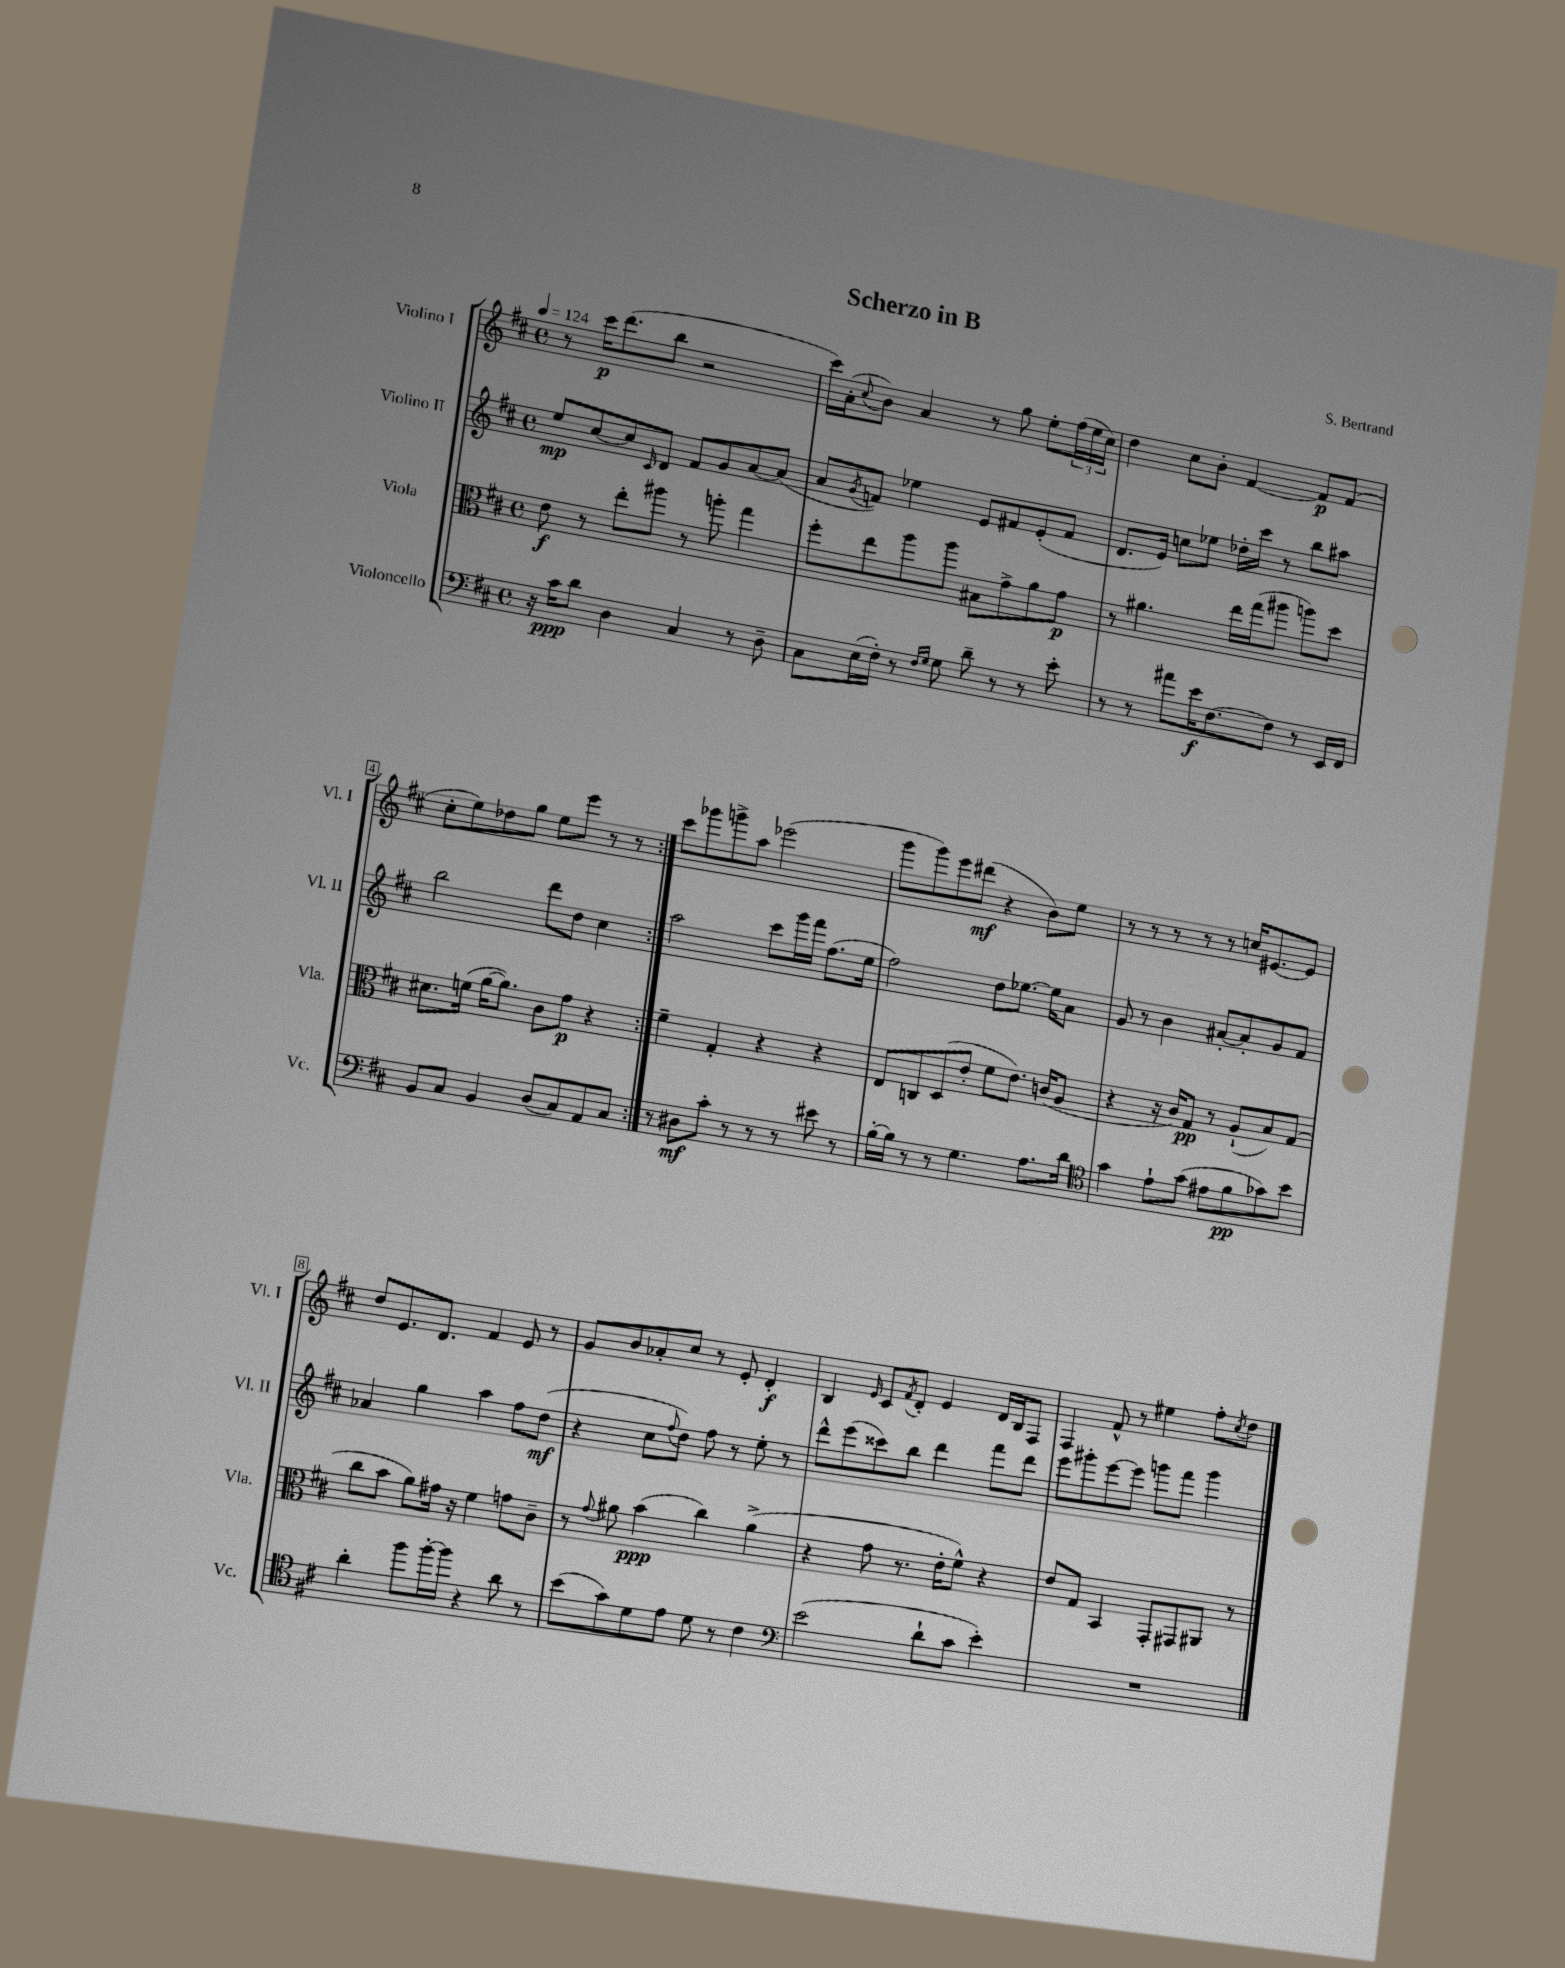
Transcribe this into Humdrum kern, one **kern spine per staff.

**kern	**dynam	**kern	**dynam	**kern	**dynam	**kern	**dynam
*part4	*part4	*part3	*part3	*part2	*part2	*part1	*part1
*staff4	*staff4	*staff3	*staff3	*staff2	*staff2	*staff1	*staff1
*I"Violoncello	*	*I"Viola	*	*I"Violino II	*	*I"Violino I	*
*I'Vc.	*	*I'Vla.	*	*I'Vl. II	*	*I'Vl. I	*
*clefF4	*	*clefC3	*	*clefG2	*	*clefG2	*
*k[f#c#]	*	*k[f#c#]	*	*k[f#c#]	*	*k[f#c#]	*
*M4/4	*	*M4/4	*	*M4/4	*	*M4/4	*
*met(c)	*	*met(c)	*	*met(c)	*	*met(c)	*
*MM124	*	*MM124	*	*MM124	*	*MM124	*
=1	=1	=1	=1	=1	=1	=1	=1
16r	.	8e\	f	8ee/L	mp	8r	.
16c#\KL	ppp	.	.	.	.	.	.
8d\J	.	8r	.	[8cc#/	.	16ccc#\KL	p
.	.	.	.	.	.	(8.ddd\	.
4D\	.	8ee'\L	.	8cc#/]	.	.	.
.	.	.	.	16qqc#/	.	.	.
.	.	8aa#X\J	.	8d/J	.	8bb\J	.
4C#/	.	8r	.	8f#/L	.	2r	.
.	.	8aan'\	.	8g/	.	.	.
8r	.	4gg\	.	[8a/	.	.	.
8D~\	.	.	.	(8a/J]	.	.	.
=2	=2	=2	=2	=2	=2	=2	=2
8C#\L	.	8ff#'\L	.	8a/L	.	16ccc#\LL)	.
.	.	.	.	.	.	(16a'\J	.
.	.	.	.	8qg/	.	8qqcc#/	.
(16E\L	.	8ee\	.	8fn/J)	.	8b\J)	.
16F#'\JJ)	.	.	.	.	.	.	.
8r	.	8aa\	.	4ee-X\	.	4a/	.
16qqF#/LL	.	.	.	.	.	.	.
16qqG/JJ	.	.	.	.	.	.	.
8G\	.	8aa\J	.	.	.	.	.
8d~\	.	8B#X\L	.	8e/L	.	8r	.
8r	.	8g^\	.	8f#X/	.	8gg\	.
8r	.	8a\	.	(8e'/	.	8ee'\L	.
8e'\	.	8g\J	p	8f#/J	.	(24ff#\L	.
.	.	.	.	.	.	24ee\	.
.	.	.	.	.	.	24cc#\JJ)	.
=3	=3	=3	=3	=3	=3	=3	=3
8r	.	8r	.	8.d/L	.	4dd\	.
8r	.	4.a#X\	.	.	.	.	.
.	.	.	.	16e/Jk)	.	.	.
8a#X\L	.	.	.	8ccn\L	.	8cc#\L	.
16e\K	f	.	.	8ee-X\J	.	8b'\J	.
[8.F#\	.	.	.	.	.	.	.
.	.	16ee\LL	.	16dd-X'\LL	.	[4f#/	.
.	.	(16gg\J	.	16ccc#\JJ	.	.	.
8F#\J]	.	8aa#X\J	.	8r	.	.	.
8r	.	8aan\L)	.	8bb\L	.	8f#/L]	p
16EE/LL	.	8dd\J	.	8aa#X\J	.	(8f#/J	.
16FF#/JJ	.	.	.	.	.	.	.
!!LO:LB:g=z
=4	=4	=4	=4	=4	=4	=4	=4
8BB/L	.	8.d#X\L	.	2bb\	.	8cc#'\L	.
8C#/J	.	.	.	.	.	8ee\)	.
.	.	(16fn\Jk	.	.	.	.	.
4BB/	.	[16a\KL	.	.	.	8dd-X\	.
.	.	8.a\J])	.	.	.	.	.
.	.	.	.	.	.	8gg\J	.
(8D/L	.	8c#\L	.	8ddd\L	.	8ee\L	.
8C#/)	.	8g\J	p	8dd\J	.	8eee\J	.
8AA/	.	4r	.	4cc#\	.	8r	.
8C#/J	.	.	.	.	.	8r	.
=5:|!	=5:|!	=5:|!	=5:|!	=5:|!	=5:|!	=5:|!	=5:|!
8r	.	4f#~\	.	2aa\	.	8ccc#\L	.
8D#X\L	mf	.	.	.	.	8ggg-X\	.
8c#'\J	.	4G'/	.	.	.	8gggn^\	.
8r	.	.	.	.	.	8aa\J	.
8r	.	4r	.	8ccc#\L	.	(2eee-X\	.
8r	.	.	.	16ggg\L	.	.	.
.	.	.	.	16fff#\JJ	.	.	.
8e#X\	.	4r	.	(8.ff#\L	.	.	.
8r	.	.	.	.	.	.	.
.	.	.	.	16ee\Jk	.	.	.
=6	=6	=6	=6	=6	=6	=6	=6
[16B'\LL	.	8E/L	.	2ff#\)	.	8ggg\L	.
16B\JJ]	.	.	.	.	.	.	.
8r	.	8Cn/	.	.	.	8ggg\)	.
8r	.	(8D/	.	.	.	8eee\	.
4.G\	.	8e'/J	.	.	.	(8ddd#X\J	mf
.	.	8f#\L	.	8dd\L	.	4r	.
.	.	8.e\J)	.	[8.ee-X\J	.	.	.
8.A\L	.	.	.	.	.	8b\L)	.
.	.	(16cn/KL	.	16ee-\KL]	.	.	.
.	.	8A/J	.	8a\J	.	8ee\J	.
16d\Jk	.	.	.	.	.	.	.
=7	=7	=7	=7	=7	=7	=7	=7
*clefC4	*	*	*	*	*	*	*
4g\	.	4r	.	8g/	.	8r	.
.	.	.	.	8r	.	8r	.
8e`\L	.	16r	.	4b\	.	8r	.
.	.	16c#/KL)	.	.	.	.	.
(8g\J	.	8G/J	pp	.	.	8r	.
8e#X\L	.	8r	.	[8a#X'/L	.	8r	.
8f#\	pp	(8A`/L	.	8a#'/]	.	16ccn/KL	.
.	.	.	.	.	.	[8.e#X/	.
8g-X\)	.	8B/)	.	8g/	.	.	.
8b\J	.	(8G/J	.	8f#/J	.	8e#/J]	.
!!LO:LB:g=z
=8	=8	=8	=8	=8	=8	=8	=8
4a'\	.	8cc#\L	.	4a-X/	.	8dd/L	.
.	.	8b\J	.	.	.	8.e/	.
8ff#\L	.	8a\L)	.	4gg\	.	.	.
.	.	.	.	.	.	8.d/J	.
[16ff#'\L	.	16g#X\Jk	.	.	.	.	.
16ff#\JJ]	.	16r	.	.	.	.	.
4r	.	4f#\	.	4aa\	.	4f#/	.
8a\	.	8gn\L	.	8ff#\L	.	8e/	.
8r	.	8c#~\J	.	(8dd\J	mf	8r	.
=9	=9	=9	=9	=9	=9	=9	=9
(8b\L	.	8r	.	4r	.	8g/L	.
.	.	8qqg/	.	.	.	.	.
8g\)	.	8a#X\	.	.	.	8b/	.
8d\	.	(4b\	ppp	8cc#\L	.	8a-X'/	.
.	.	.	.	8qqff#/	.	.	.
8e\J	.	.	.	8dd\J)	.	8cc#/J	.
8d\	.	4cc#\)	.	8ff#\	.	8r	.
8r	.	.	.	8r	.	8e'/	.
4c#\	.	(4a#^\	.	8ee'\	.	4d'/	f
.	.	.	.	8r	.	.	.
=10	=10	=10	=10	=10	=10	=10	=10
*clefF4	*	*	*	*	*	*	*
(2e\	.	4r	.	8ddd^^\L	.	4B/	.
.	.	.	.	(8eee\	.	.	.
.	.	.	.	.	.	16qqe/	.
.	.	8g\	.	8ccc##X\)	.	8c#/L	.
.	.	.	.	.	.	8qf#/	.
.	.	8.r	.	8bb\J	.	8d'/J	.
8d`\L	.	.	.	4ddd\	.	4e/	.
.	.	16e'\KL	.	.	.	.	.
8c#\J	.	8f#^^\J)	.	.	.	.	.
4e'\)	.	4r	.	8fff#\L	.	16d/LL	.
.	.	.	.	.	.	16B/J	.
.	.	.	.	8ddd\J	.	8F#/J	.
=11	=11	=11	=11	=11	=11	=11	=11
1r	.	8e/L	.	8eee\L	.	4F#/	.
.	.	8G/J	.	8ggg#X'\	.	.	.
.	.	4BB/	.	[8eee\	.	8f#^^/	.
.	.	.	.	8eee\J]	.	8r	.
.	.	8GG'/L	.	8gggn\L	.	4ee#X\	.
.	.	8GG#X/	.	8fff#\J	.	.	.
.	.	8AA#X/J	.	4ggg\	.	8ff#'\L	.
.	.	.	.	.	.	8qcc#/	.
.	.	8r	.	.	.	8dd\J	.
==	==	==	==	==	==	==	==
*-	*-	*-	*-	*-	*-	*-	*-
